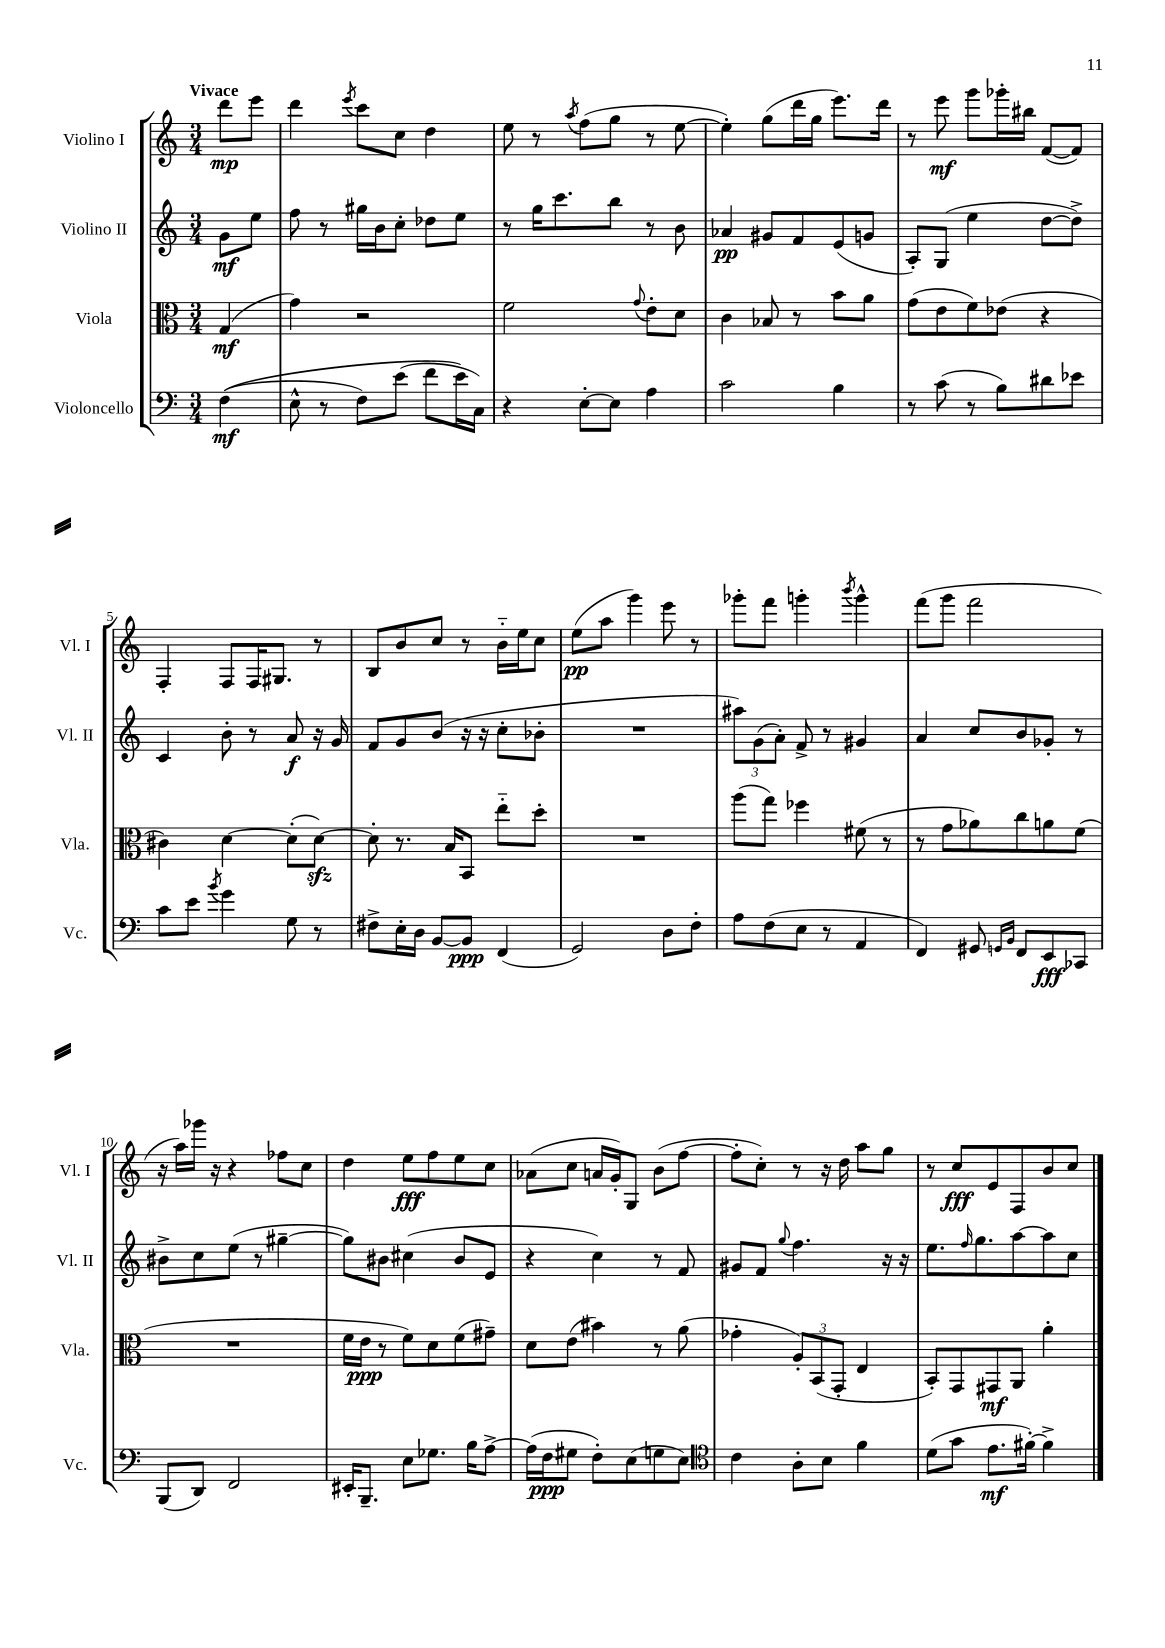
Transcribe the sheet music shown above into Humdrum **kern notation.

**kern	**kern	**kern	**kern
*staff4	*staff3	*staff2	*staff1
*clefF4	*clefC3	*clefG2	*clefG2
*k[]	*k[]	*k[]	*k[]
*M3/4	*M3/4	*M3/4	*M3/4
&((4F\	(4G/	8g\L	8ddd\L
.	.	8ee\J	8eee\J
=	=	=	=
8E^^\	4g\)	8ff\	4ddd\
8r	.	8r	.
.	.	.	8qeee/
8F\L)	2r	16gg#\LL	8ccc\L
.	.	16b\J	.
(8e\J	.	8cc'\J	8cc\J
8f\L	.	8dd-\L	4dd\
16e\L&)	.	8ee\J	.
16C\JJ)	.	.	.
=	=	=	=
4r	2f\	8r	8ee\
.	.	16gg\LK	8r
.	.	8.ccc\	.
.	.	.	8qaa/
[8E'\L	.	.	(8ff\L
8E\]J	.	8bb\J	8gg\J
.	8qqg/	.	.
4A\	8e'\L	8r	8r
.	8d\J	8b\	[8ee\
=	=	=	=
2c\	4c\	4a-/	4ee'\])
.	8B-/	8g#/L	(8gg\L
.	8r	8f/	16ddd\L
.	.	.	16gg\JJ
4B\	8b\L	(8e/	8.eee\L)
.	8a\J	8g/J	.
.	.	.	16ddd\Jk
=	=	=	=
8r	(8g\L	8A'/L)	8r
(8c\	8e\	(8G/J	8eee\
8r	8f\)	4ee\	8ggg\L
8B\L)	(8e-\J	.	16ggg-'\L
.	.	.	16bb#\JJ
8d#\	4r	[8dd\L	([8f/L
8e-\J	.	8dd^\]J)	8f/]J)
=	=	=	=
8c\L	4c#\)	4c/	4F'/
8e\J	.	.	.
8qb/	.	.	.
4g\	[4d\	8b'\	8F/L
.	.	8r	16F/K
.	.	.	8.G#/J
8G\	(8d'\]L	8a/	.
8r	[8d\J)	16r	8r
.	.	16g/	.
=	=	=	=
8F#^\L	8d'\]	8f/L	8B/L
16E'\L	8.r	8g/	8b/
16D\JJ	.	.	.
[8BB/L	.	(8b/J	8cc/J
.	16B/LK	.	.
8BB/]J	8BB/J	16r	8r
.	.	16r	.
(4FF/	8ee'~\L	8cc'\L	16b'~\LL
.	.	.	16ee\J
.	8dd'\J	8b-'\J	8cc\J
=	=	=	=
2GG/)	2.r	2.r	(8ee\L
.	.	.	8aa\J
.	.	.	4ggg\)
8D\L	.	.	8eee\
8F'\J	.	.	8r
=	=	=	=
8A\L	(8aa\L	12aa#\L)	8ggg-'\L
.	.	(12g\	.
(8F\	8gg\J)	.	8fff\J
.	.	12a'\J)	.
8E\J	4ff-\	8f^/	4ggg'\
8r	.	8r	.
.	.	.	8qbbb/
4AA/	(8f#\	4g#/	4ggg^^\
.	8r	.	.
=	=	=	=
4FF/)	8r	4a/	(8fff\L
.	8g\L	.	8ggg\J
8GG#/	8a-\)	8cc/L	2fff\
16qqGG/LL	.	.	.
16qqBB/JJ	.	.	.
8FF/L	8cc\	8b/	.
8EE/	8a\	8g-'/J	.
8CC-/J	(8f\J	8r	.
=	=	=	=
(8BBB/L	2.r	8b#^\L	16r
.	.	.	16aa\LL)
8DD/J)	.	8cc\	16ggg-\JJ
.	.	.	16r
2FF/	.	(8ee\J	4r
.	.	8r	.
.	.	[4gg#~\	8ff-\L
.	.	.	8cc\J
=	=	=	=
16EE#'/LK	16f\LL	8gg#\]L)	4dd\
8.BBB~/J	16e\JJ	.	.
.	8r	8b#\J	.
8E\L	8f\L)	(4cc#\	8ee\L
8.G-\J	8d\	.	8ff\
.	(8f\	8b#/L	8ee\
16B\LK	.	.	.
[8A^\J	8g#~\J)	8e/J	8cc\J
=	=	=	=
(16A\]LL	8d\L	4r	(8a-\L
16F\J	.	.	.
8G#\J	(8e\J	.	8cc\J
8F'\L)	4b#\)	4cc\)	16a/LL
.	.	.	16g'/J)
(8E\	.	.	8G/J
8G\	8r	8r	(8b\L
8E\J)	(8a\	8f/	[8ff\J
=	=	=	=
*clefC4	*	*	*
4c\	4g-'\	8g#/L	8ff'\]L
.	.	8f/J	8cc'\J)
.	.	8qqgg/	.
8A'\L	12A'/L)	4.ff\	8r
.	(12BB/	.	.
8B\J	.	.	16r
.	12GG'/J	.	.
.	.	.	16dd\
4f\	4E/	.	8aa\L
.	.	16r	8gg\J
.	.	16r	.
=	=	=	=
(8d\L	8BB'/L)	8.ee\L	8r
8g\J	8GG/	.	8cc/L
.	.	16qqff/	.
.	.	8.gg\	.
8.e\L	8GG#/	.	8e/
.	8AA/J	[8aa\	8F/
[16f#'\Jk)	.	.	.
4f#^\]	4a'\	8aa\]	8b/
.	.	8cc\J	8cc/J
==	==	==	==
*-	*-	*-	*-
